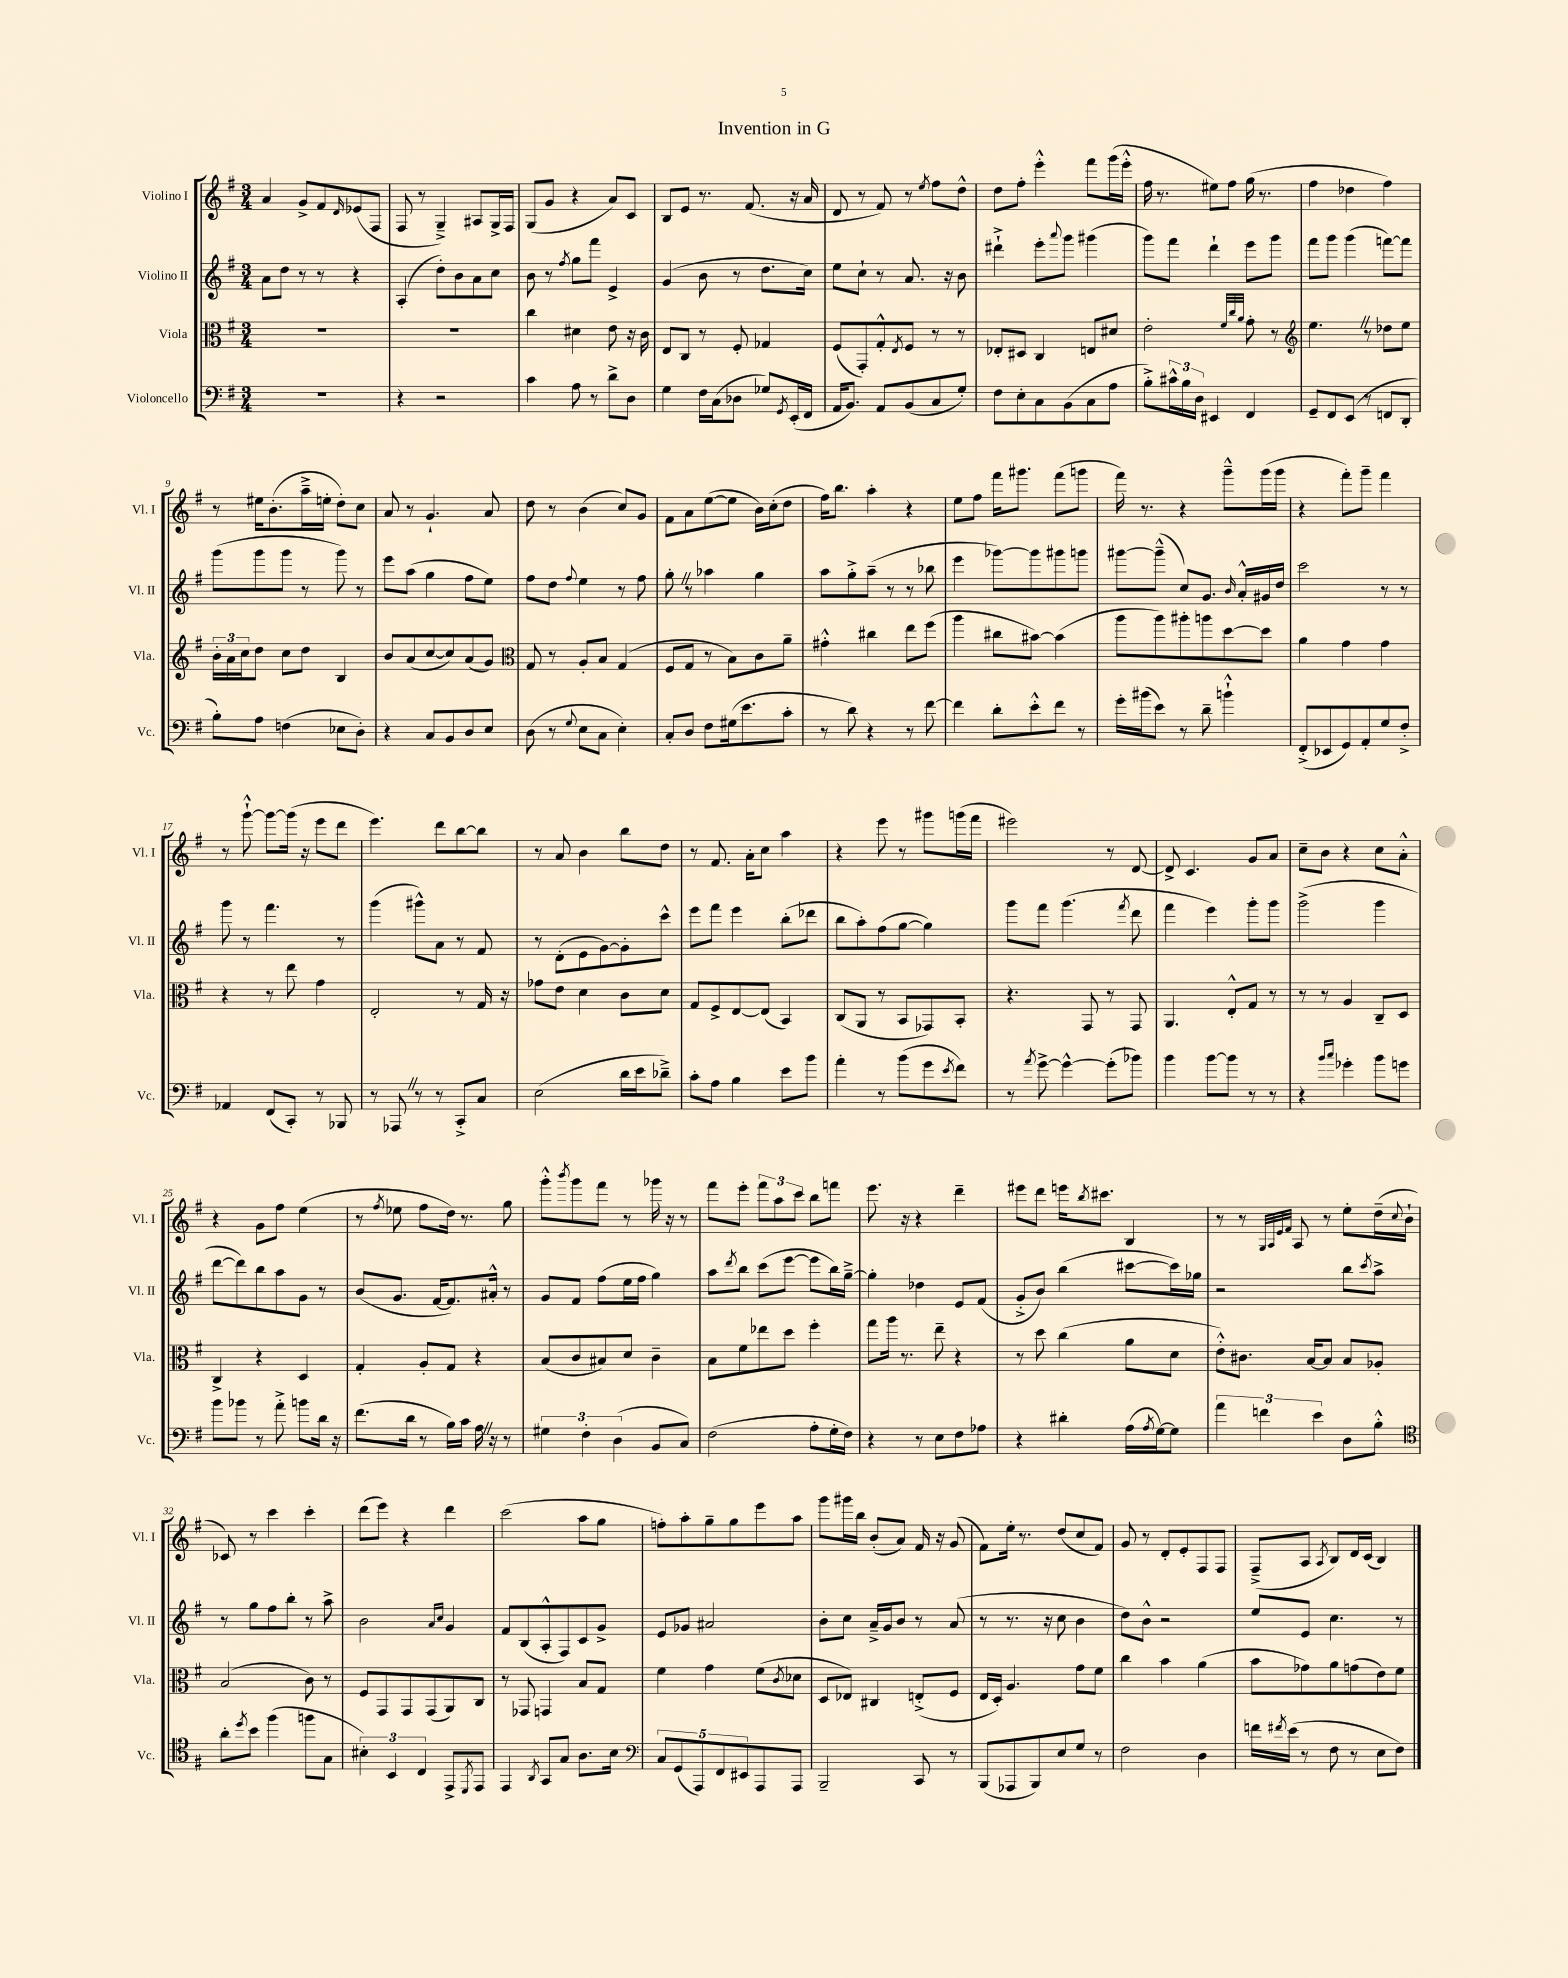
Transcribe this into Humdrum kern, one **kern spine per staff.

**kern	**kern	**kern	**kern
*part4	*part3	*part2	*part1
*staff4	*staff3	*staff2	*staff1
*I"Violoncello	*I"Viola	*I"Violino II	*I"Violino I
*I'Vc.	*I'Vla.	*I'Vl. II	*I'Vl. I
*clefF4	*clefC3	*clefG2	*clefG2
*k[f#]	*k[f#]	*k[f#]	*k[f#]
*M3/4	*M3/4	*M3/4	*M3/4
=1	=1	=1	=1
2.r	2.r	8a\L	4a/
.	.	8dd\J	.
.	.	8r	8g^/L
.	.	8r	8f#/
.	.	.	16qqd/
.	.	4r	(8e-X/
.	.	.	8F#/J
=2	=2	=2	=2
4r	2.r	(4A'/	8F#/
.	.	.	8r
2r	.	8dd'\L)	4G~^/)
.	.	8b\	.
.	.	8a\	8A#X/L
.	.	8cc\J	16G^/L
.	.	.	16F#/JJ
=3	=3	=3	=3
4c\	4cc\	8b\	(8G/L
.	.	8r	8g/J
.	.	8qff#/	.
8A\	4d#X\	8gg\L	4r
8r	.	8fff#\J	.
8d^\L	8e\	4e^/	8a/L)
8D\J	16r	.	8c/J
.	16c\	.	.
=4	=4	=4	=4
4G\	8E/L	(4g/	8B/L
.	8C/J	.	8e/J
16F#\LL	8r	8b\	8.r
(16C\J	.	.	.
8D-X\J	8F#'/	8r	.
.	.	.	(8.f#/
8G-X/L)	4G-X/	8.dd\L	.
8qGG/	.	.	.
(16EE'/L	.	.	16r
16FF#/JJ	.	16cc\Jk)	16a/
=5	=5	=5	=5
16AA/KL	(8F#/L	8ee\L	8d/
8.BB/J)	.	.	.
.	8GG'/)	8cc`\J	8r
8AA/L	8G'^^/	8r	8f#/)
.	8qE/	.	.
(8BB/	8F#/J	8.a/	8r
.	.	.	8qee/
8C/	8r	.	8ff#\L
.	.	16r	.
8G'/J)	8r	8b\	8dd^^\J
=6	=6	=6	=6
8F#\L	8E-X'/L	4ddd#X`^\	8dd\L
8E'\	8D#X/J	.	8ff#'\J
8C\	4C/	8eee'\L	4eee'^^\
.	.	8qqaaa/	.
(8BB\	.	8ggg\J	.
8C\	8En/L	(4ggg#X\	8fff#\L
8A\J	8d#X/J	.	(16ggg\L
.	.	.	16eee'^^\JJ
=7	=7	=7	=7
8B'^\L)	2e'\	8ggg\L)	16ff#\
.	.	.	8.r
24c#X^^\L	.	8fff#\J	.
24B\	.	.	.
24D\JJ	.	.	.
4EE#X/	.	4ddd`\	8ee#X\L)
.	.	.	8ff#\J
.	32qqf#/LLL	.	.
.	32qqcc/	.	.
.	32qqa/JJJ	.	.
4FF#/	8g'\	8eee\L	(16gg\
.	.	.	8.r
.	8r	8ggg\J	.
=8	=8	=8	=8
*	*clefG2	*	*
8GG~/L	4.eeZ\	8fff#\L	4ff#\
8FF#/	.	8ggg\J	.
(8EE/J	.	(4ggg\	4dd-X\
8r	8r	.	.
8FFn/L	8dd-X\L	[8fffn\L)	4ff#\)
8DD'/J	8ee\J	8fff\J]	.
!!LO:LB:g=z
=9	=9	=9	=9
8B'\L)	24b'\LL	(8ggg\L	8r
.	24a\	.	.
.	24cc\J	.	.
8A\J	8dd\J	8ggg\	16ee#X\KL
.	.	.	(8.b'\
(4Fn\	8cc\L	8ggg\J	.
.	8dd\J	8r	16aa~^\L
.	.	.	16een'\JJ
8E-X\L	4B/	8ggg\)	8dd'\L)
8D'\J)	.	8r	8cc\J
=10	=10	=10	=10
4r	8b/L	8eee\L	8a/
.	(8a/	(8aa\J	8r
8C/L	[8cc/	4gg\	4.g`/
8BB/	8cc/])	.	.
8D/	(8a/	8ff#\L	.
8E/J	8g/J)	8ee\J)	8a/
=11	=11	=11	=11
*	*clefC3	*	*
(8D\	8G/	8ff#\L	8dd\
8r	8r	8dd\J	8r
8qqG/	.	8qqff#/	.
8E\L	8A'/L	4ee\	(4b\
8C\J	8B/J	.	.
4E'\)	(4G/	8r	8cc/L)
.	.	8ff#\	8g/J
=12	=12	=12	=12
8C'/L	8F#/L	8gg'Z\	8f#\L
8D/J	8G/J	8r	8a\
8F#\L	8r	4aa-X\	([8ee\
(16G#X\k	8B\L)	.	8ee\J]
8.e\	.	.	.
.	8c\	4gg\	16b\LL)
.	.	.	(16cc'\J
8c'\J	8a~\J	.	8dd\J
=13	=13	=13	=13
8r	4g#X'^^\	8aa\L	16ff#\KL)
.	.	.	8.bb\J
8d\)	.	8gg'^\	.
4r	4cc#X\	(8aa~\J	4aa'\
.	.	8r	.
8r	8ee\L	8r	4r
[8f#\	(8ff#\J	8bb-X\	.
=14	=14	=14	=14
4f#\]	4aa\	4eee\	8ee\L
.	.	.	8ff#\J
8d'\L	8cc#X\L	[8ggg-X\L)	16fff#\KL
.	.	.	8.ggg#X\J
8e'^^\	[8b#X\J)	8ggg-\]	.
8f#\J	(4b#\]	8ggg#X\	(8fff#\L
8r	.	8gggn\J	8gggn\J
=15	=15	=15	=15
16g'\LL	8aa\L	[8ggg#X\L	16fff#\)
(16b#X\J	.	.	8.r
8e\J)	8aa\)	(8ggg#~^^\J]	.
8r	8aa#X'\	8cc/L)	4r
8d~\	8aan\	8.g/J	.
4bn`^^\	[8dd\	.	8ggg~^^\L
.	.	16qqb/	.
.	.	16a'^^/LL	.
.	8dd\J]	16g#X/	(16ggg\L
.	.	16dd/JJ	16ggg\JJ
=16	=16	=16	=16
(8FF#'^/L	4a\	2ccc\	4r
8EE-X/	.	.	.
8GG/)	4g\	.	8fff#'\L)
8AA'/	.	.	8ggg~\J
8G/	4g\	8r	4fff#\
8F#'^/J	.	8r	.
!!LO:LB:g=z
=17	=17	=17	=17
4AA-X/	4r	8ggg\	8r
.	.	8r	[8ggg`^^\
(8FF#/L	8r	4.fff#\	8ggg\L_
8CC'/J)	8ee\	.	(16ggg\Jk]
.	.	.	16r
8r	4g\	.	8eee\L
8BBB-X/	.	8r	8ddd\J
=18	=18	=18	=18
8r	2E'/	(4ggg\	4.eee\)
8AAA-XZ/	.	.	.
8r	.	8ggg#X^^\L)	.
8r	.	8a\J	8ddd\L
8CC'^/L	8r	8r	[8bb\
8C/J	16G/	8f#/	8bb\J]
.	16r	.	.
=19	=19	=19	=19
(2E\	8g-X\L	8r	8r
.	8e\J	(8d'\L	8a/
.	4d\	8e\	4b\
.	.	[8g\)	.
16d\LL	8c\L	8g'\]	8bb\L
16e\J	.	.	.
8d-X~^\J)	8d\J	8ccc^^\J	8dd\J
=20	=20	=20	=20
8c'\L	8G/L	8eee\L	8r
8A\J	8F#^/	8fff#\J	8.f#/
4B\	[8E/	4eee\	.
.	.	.	16a'\KL
.	(8E/J]	.	8cc\J
8e\L	4BB/)	(8bb'\L	4aa\
8b\J	.	8ddd-X\J	.
=21	=21	=21	=21
4a'\	(8C/L	8bb\L	4r
.	8AA/J	8aa'\)	.
8r	8r	(8ff#\	8eee\
(8b\L	8BB/L	[8gg\J	8r
8g\	8GG-X/)	4gg\])	8ggg#X\L
8qe/	.	.	.
8f#\J)	8BB'/J	.	(16gggn\L
.	.	.	16fff#\JJ
=22	=22	=22	=22
8r	4.r	8ggg\L	2eee#X\)
8qa/	.	.	.
[8g^\	.	8fff#\J	.
4g^^\_	.	(4.ggg\	.
.	8GG/	.	.
(8g'\L]	8r	.	8r
.	.	8qfff#/	.
8b-X\J)	8GG/	8ddd\	[8d/
=23	=23	=23	=23
4b\	4.AA/	4fff#\	8d^/]
.	.	.	4.c/
[8b\L	.	4eee\)	.
8b\J]	8E'^^/L	.	.
8r	8G/J	8ggg'\L	8g/L
8r	8r	8ggg\J	8a/J
=24	=24	=24	=24
4r	8r	(2ggg^\	8cc~\L
.	8r	.	8b\J
16qqb/LL	.	.	.
16qqcc/JJ	.	.	.
4g-X'\	4A/	.	4r
8b\L	8C~/L	4ggg\	8cc\L
8gn\J	8D/J	.	8a'^^\J
!!LO:LB:g=z
=25	=25	=25	=25
8b\L	4C^/	[8ddd\L	4r
8b-X\J	.	8ddd\])	.
8r	4r	8bb\	8g\L
8a'^\	.	8aa\	8ff#\J
8bn\L	4D/	8g\J	(4ee\
16d\Jk	.	8r	.
16r	.	.	.
=26	=26	=26	=26
(8.f#\L	4G'/	(8b/L	8r
.	.	.	8qff#/
.	.	8.g/J	8ee-X\
16d\Jk	.	.	.
8r	8A'/L	.	8ff#\L
.	.	[16f#/KL	.
16B\LL)	8G/J	8.f#/])	16dd\Jk)
16c\JJ	.	.	8.r
16AZ\	4r	.	.
16r	.	16a#X'^^/Jk	.
8r	.	8r	8gg\
=27	=27	=27	=27
6G#X\	(8B/L	8g/L	8ggg'^^\L
.	.	.	8qbbb/
.	8c/	8f#/J	8ggg\
6F#'\	.	.	.
.	8B#X/)	(8ff#\L	8fff#\J
(6D\	.	.	.
.	8d/J	16ee\L	8r
.	.	16ff#\JJ	.
8BB/L	4c~\	4gg\)	16ggg-X\
.	.	.	16r
8C/J)	.	.	8r
=28	=28	=28	=28
(2F#\	8B\L	8aa\L	8fff#\L
.	.	8qddd/	.
.	8f#\	8bb\J	8eee'\J
.	8ee-X\	(8ccc\L	12fff#\L
.	.	.	12aa\
.	8dd\J	[8eee\J	.
.	.	.	12ccc\J
8A'\L	4ff#'\	8eee\L]	8bb\L
16G'\L	.	16bb\L)	8fffn\J
16F#\JJ)	.	[16gg~^\JJ	.
=29	=29	=29	=29
4r	8gg\L	4gg'\]	8.eee\
.	16aa\Jk	.	.
.	8.r	.	16r
8r	.	4dd-X\	4r
8E\L	8ee~\	.	.
8F#\	4r	8e/L	4ddd~\
8A-X\J	.	(8f#/J	.
=30	=30	=30	=30
4r	8r	8g'^/L	8eee#X\L
.	8dd\	8b/J)	8ddd\J
4d#X'\	(4cc\	(4bb\	16eeen\KL
.	.	.	8qbb/
.	.	.	8.ccc#X\J
(16A\LL	8a\L	[8ccc#X\L	4B/
8qA/	.	.	.
[16G\J)	.	.	.
8G\J]	8d\J	16ccc#\L])	.
.	.	16gg-X\JJ	.
=31	=31	=31	=31
6a\	8e'^^\L)	2r	8r
.	8.c#X\J	.	8r
6fn\	.	.	.
.	.	.	32qqG/LLL
.	.	.	32qqA/
.	.	.	32qqe/
.	.	.	32qqf#/JJJ
.	.	.	8A/
.	[16B/KL	.	.
6e\	.	.	.
.	8B/J]	.	8r
8D\L	8B/L	8bb\L	8ee'\L
.	.	8qccc/	.
8B'^^\J	8A-X'/J	8aa^\J	(16dd~\L
.	.	.	8qqcc/
.	.	.	16b`\JJ
!!LO:LB:g=z
=32	=32	=32	=32
*clefC4	*	*	*
8a'\L	(2B/	8r	8c-X/)
8qdd/	.	.	.
8b\J	.	8gg\L	8r
(4ff#\	.	8ff#\	4ccc\
.	.	8bb'\J	.
8ffn\L	8c\)	8r	4ccc'\
8G\J	8r	8aa^\	.
=33	=33	=33	=33
6B#X'\)	8F#/L	2b\	(8ddd\L
.	8GG/	.	8eee\J)
6BB/	.	.	.
.	8GG/	.	4r
6C/	.	.	.
.	(8GG/	.	.
.	.	16qqa/LL	.
.	.	16qqcc/JJ	.
8EE^/L	8AA/)	4g/	4ddd\
8qDD/	.	.	.
8EE/J	8C/J	.	.
=34	=34	=34	=34
4EE/	8r	8f#/L	(2ccc\
.	8GG-X/	(8B/	.
8qAA/	.	.	.
8GG/L	4GGn/	8A'^^/	.
8G/J	.	8F#/)	.
8.A\L	8B/L	8c/	8aa\L
.	8G/J	8g^/J	8gg\J
16B\Jk	.	.	.
=35	=35	=35	=35
*clefF4	*	*	*
10C/L	4f#\	8e/L	8ffn'\L)
(10GG/	.	.	.
.	.	8g-X/J	8aa'\
10AAA/)	.	.	.
.	4g\	2a#X/	8gg~\
10FF#/	.	.	.
.	.	.	8gg\
10EE#X/	.	.	.
8AAA/	(8f#\L	.	8eee\
.	8qc/	.	.
8AAA/J	8d-X\J	.	8aa\J
=36	=36	=36	=36
2BBB~/	8D/L	8b'\L	8ggg\L
.	8E-X/J)	8cc\J	16ggg#X\L
.	.	.	16bb\JJ
.	4C#X/	16a~^/LL	(8b'/L
.	.	16g/J	.
.	.	8b/J	8a/J)
8CC/	(8En'^/L	8r	16f#/
.	.	.	16r
8r	8F#/J	(8a/	(8g/
=37	=37	=37	=37
(8BBB/L	16E/LL	8r	8f#\L)
.	16D'/JJ)	.	.
8AAA-X/	4.A/	8.r	16ee'\Jk
.	.	.	8.r
8BBB/)	.	.	.
.	.	16r	.
8E/	.	8cc\	(8dd/L
8G/J	8g\L	4b\	8cc/
8r	8f#\J	.	8f#/J)
=38	=38	=38	=38
2F#\	4cc\	8dd\L)	8g/
.	.	8b^^\J	8r
.	4b\	2r	8d'/L
.	.	.	8e'/
4D\	(4a\	.	8F#/
.	.	.	8F#/J
=39	=39	=39	=39
16fn\LL	8b\L	8ee/L	(8F#~^/L
8qf#X/	.	.	.
(16e\JJ	.	.	.
8r	8g-X\)	8e/J	8A/J
.	.	.	8qA/
8F#\	8a\	4.cc\	8B/L)
8r	(8gn\	.	16d/L
.	.	.	(16c/JJ
8E\L	8e\)	.	4B/)
8F#\J)	8f#\J	8r	.
==	==	==	==
*-	*-	*-	*-
